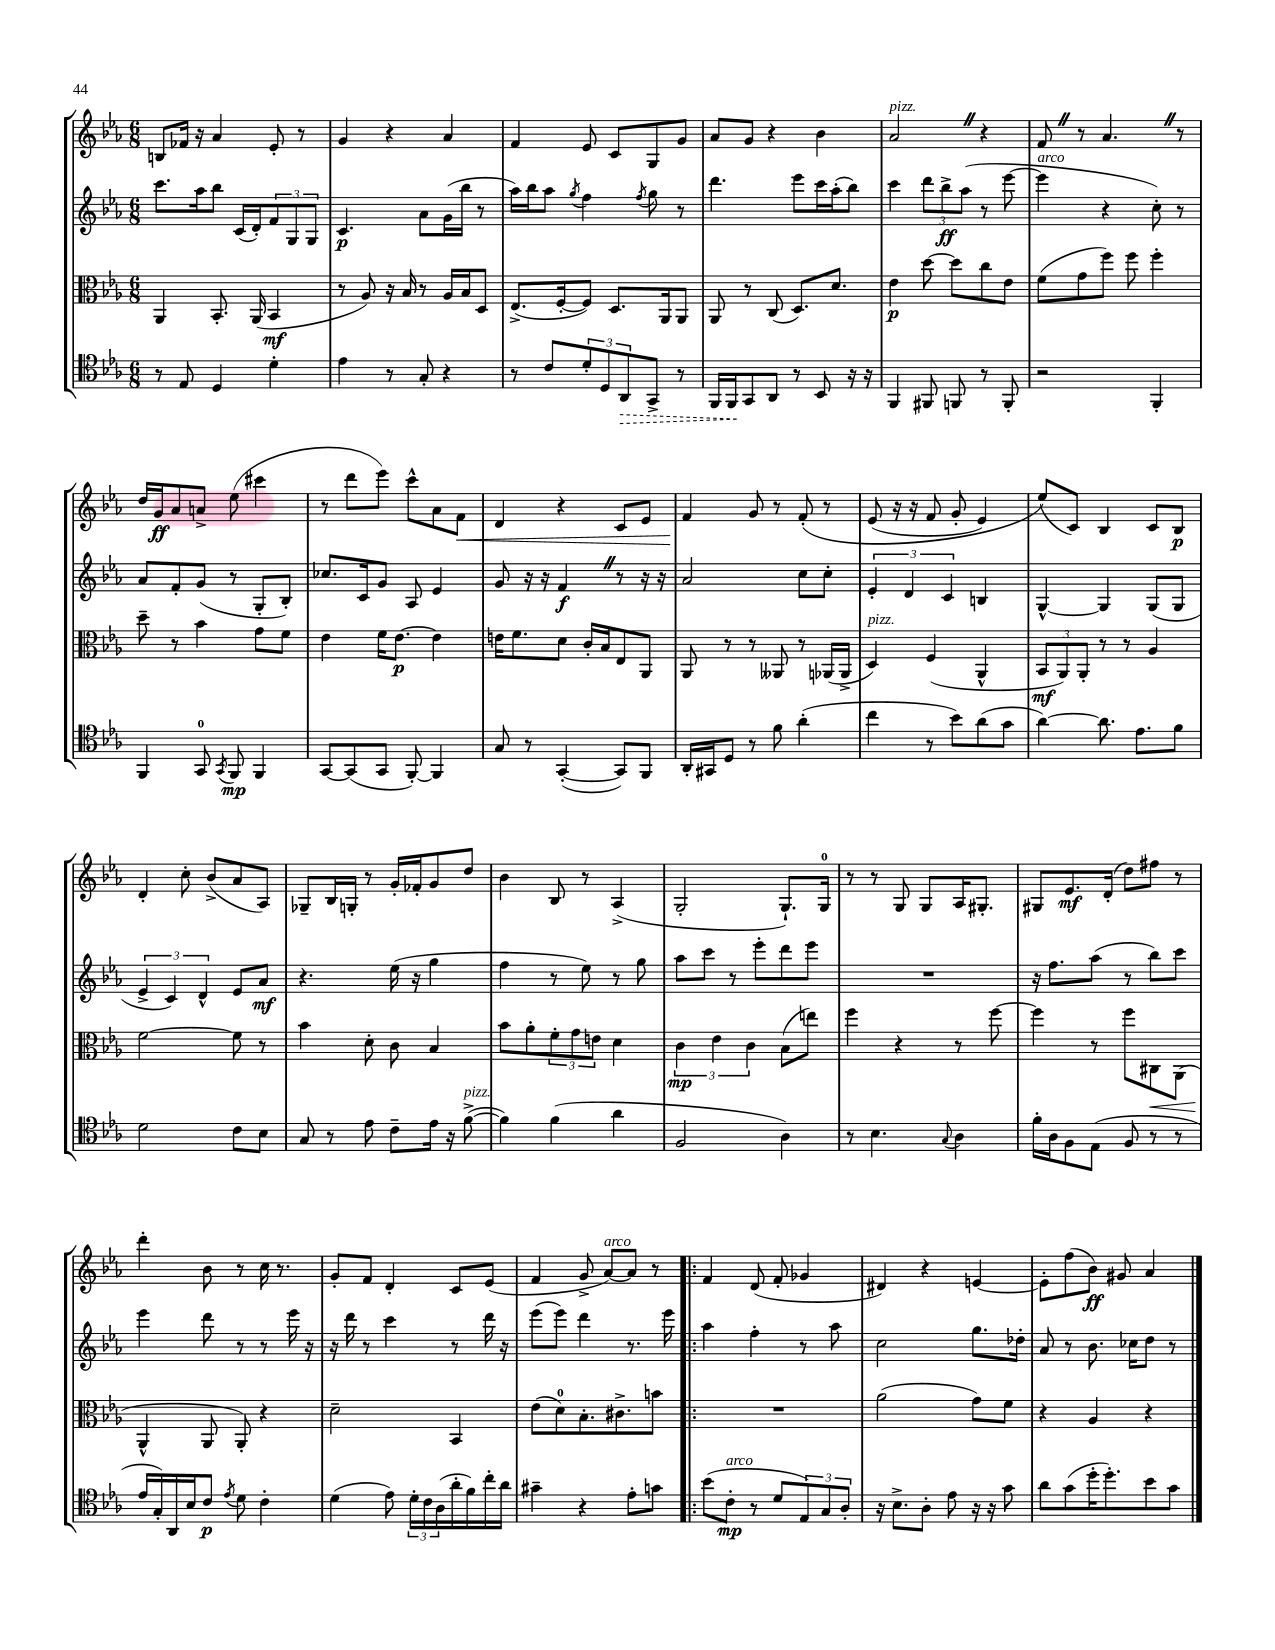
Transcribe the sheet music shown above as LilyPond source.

<<
\new StaffGroup <<
\new Staff = "s0" {
    \clef treble \key ees \major \numericTimeSignature \time 6/8
    b8 fes'16 r16 aes'4 ees'8-. r8 |
    g'4 r4 aes'4 |
    f'4 ees'8 c'8 g8 g'8 |
    aes'8 g'8 r4 bes'4 |
    aes'2^\markup { \italic "pizz." } \once \override BreathingSign.text = \markup { \musicglyph "scripts.caesura.straight" } \breathe r4 |
    f'8 \once \override BreathingSign.text = \markup { \musicglyph "scripts.caesura.straight" } \breathe r8 aes'4. \once \override BreathingSign.text = \markup { \musicglyph "scripts.caesura.straight" } \breathe r8 |
    d''16 g'16\ff aes'8 a'8-> ees''8( cis'''4 |
    r8 d'''8 ees'''8) c'''8-^ aes'8 f'8\< |
    d'4 r4 c'8 ees'8 |
    f'4\! g'8 r8 f'8-.\( r8 |
    ees'8( r16 r16 f'8 g'8-. ees'4) |
    ees''8(\) c'8) bes4 c'8 bes8\p |
    d'4-. c''8-. bes'8->( aes'8 aes8) |
    ges8-- bes16 g16-. r8 g'16-. fes'16-. g'8 d''8 |
    bes'4 bes8 r8 aes4->( |
    g2-. g8.-!) g16-0 |
    r8 r8 g8 g8 aes16 gis8.-. |
    gis8 ees'8.\mf d'16-.( d''8) fis''8 r8 |
    d'''4-. bes'8 r8 c''16 r8. |
    g'8-. f'8 d'4-. c'8 ees'8( |
    f'4 g'8-> aes'8~^\markup { \italic "arco" }) aes'8 r8 |
    \bar ".|:" f'4 d'8( f'8-. ges'4 |
    dis'4) r4 e'4~ |
    e'8-. f''8( bes'8\ff) gis'8 aes'4 \bar "|." |
}
\new Staff = "s1" {
    \clef treble \key ees \major \numericTimeSignature \time 6/8
    c'''8. aes''16 bes''8 c'16( d'16-.) \tuplet 3/2 { f'8 g8 g8 } |
    c'4.\p aes'8 g'16( bes''16 r8 |
    aes''16) bes''16 aes''8 \acciaccatura { g''8 } f''4 \acciaccatura { f''8 } g''8 r8 |
    d'''4. ees'''8 c'''16 aes''16-.( bes''8) |
    c'''4 \tuplet 3/2 { d'''8 bes''8->\ff aes''8( } r8 ees'''8~ |
    ees'''4^\markup { \italic "arco" } r4 c''8-.) r8 |
    aes'8 f'8-. g'8( r8 g8-. bes8-.) |
    ces''8. c'16 g'8 aes8 ees'4 |
    g'8 r16 r16 f'4\f \once \override BreathingSign.text = \markup { \musicglyph "scripts.caesura.straight" } \breathe r8 r16 r16 |
    aes'2 c''8 c''8-. |
    \tuplet 3/2 { ees'4-. d'4 c'4 } b4 |
    g4~-^ g4 g8( g8 |
    \tuplet 3/2 { ees'4-> c'4) d'4-^ } ees'8 aes'8\mf |
    r4. ees''16( r16 g''4 |
    f''4 r8 ees''8) r8 g''8 |
    aes''8 c'''8 r8 ees'''8-. d'''8 ees'''8 |
    R2. |
    r16 f''8. aes''8( r8 bes''8) c'''8 |
    ees'''4 d'''8 r8 r8 ees'''16 r16 |
    r16 d'''16 r8 c'''4 r8 d'''16 r16 |
    ees'''8( ees'''8) d'''4 r8. ees'''16 |
    \bar ".|:" aes''4 f''4-. r8 aes''8 |
    c''2 g''8. des''16-. |
    aes'8 r8 bes'8. ces''16 d''8 r8 \bar "|." |
}
\new Staff = "s2" {
    \clef alto \key ees \major \numericTimeSignature \time 6/8
    aes,4 bes,8.-. aes,16( bes,4\mf |
    r8 aes8) r16 bes16 r8 aes16 bes16 d8 |
    ees8.->( f16~-. f8) d8. aes,16 aes,8 |
    aes,8 r8 c8( d8.) d'8. |
    ees'4\p d''8~ d''8 c''8 ees'8 |
    f'8( g'8 f''8) f''8 f''4-. |
    d''8-- r8 bes'4 g'8 f'8 |
    ees'4 f'16 ees'8.~\p ees'4 |
    e'16 f'8. d'8 c'16-. bes16 ees8 aes,8 |
    aes,8 r8 r8 aeses,8 r8 aes,16( aes,16-> |
    d4^\markup { \italic "pizz." }) f4( aes,4-^ |
    \tuplet 3/2 { bes,8\mf aes,8) aes,8-. } r8 r8 aes4 |
    f'2~ f'8 r8 |
    bes'4 d'8-. c'8 bes4 |
    bes'8 aes'8-. \tuplet 3/2 { f'8-. g'8 e'8 } d'4 |
    \tuplet 3/2 { c'4\mp ees'4 c'4 } bes8( e''8) |
    f''4 r4 r8 f''8~ |
    f''4 r8 f''8 cis8\< aes,8( |
    aes,4-^\! aes,8 aes,8-.) r4 |
    d'2-- bes,4 |
    ees'8( d'8-0) bes8.-. cis'8.-> b'8 |
    \bar ".|:" R2. |
    aes'2( g'8) f'8 |
    r4 aes4 r4 \bar "|." |
}
\new Staff = "s3" {
    \clef tenor \key ees \major \numericTimeSignature \time 6/8
    r8 ees8 d4 d'4-. |
    ees'4 r8 g8-. r4 |
    r8 c'8 \tuplet 3/2 { d'8-. d8 \once \override Hairpin.style = #'dashed-line aes,8\> } g,8-> r8 |
    f,16 f,16\! g,8 aes,8 r8 bes,8 r16 r16 |
    f,4 fis,8 f,8 r8 f,8-. |
    r2 f,4-. |
    f,4 g,8-0 \acciaccatura { g,8 } f,8\mp f,4 |
    g,8~ g,8( g,8 f,8~-.) f,4 |
    g8 r8 g,4~-.( g,8) f,8 |
    aes,16-. gis,16 d8 r8 f'8 aes'4-.( |
    c''4 r8 bes'8) aes'8( g'8 |
    aes'4~) aes'8. ees'8. f'8 |
    d'2 c'8 bes8 |
    g8 r8 ees'8 c'8-- ees'16 r16 f'8~->^\markup { \italic "pizz." }( |
    f'4) f'4( aes'4 |
    f2 aes4) |
    r8 bes4. \appoggiatura { g8 } aes4 |
    f'16-. aes16 f8 ees8( f8 r8 r8 |
    ees'16 g16-.) aes,16 bes16 c'8\p \acciaccatura { ees'8 } d'8 c'4-. |
    d'4( ees'8) \tuplet 3/2 { d'16-. c'16 aes16( } aes'16-. f'16) c''16-. aes'16 |
    gis'4-- r4 ees'8-. g'8 |
    \bar ".|:" bes'8( c'8-.\mp^\markup { \italic "arco" } r8 d'8 \tuplet 3/2 { ees8) g8 aes8-. } |
    r16 bes8.-> aes8-. ees'8 r16 r16 g'8 |
    aes'8 g'8( d''16-. d''8.-.) bes'8 g'8 \bar "|." |
}
>>
>>
\layout { \context { \Score \remove "Bar_number_engraver" } }
